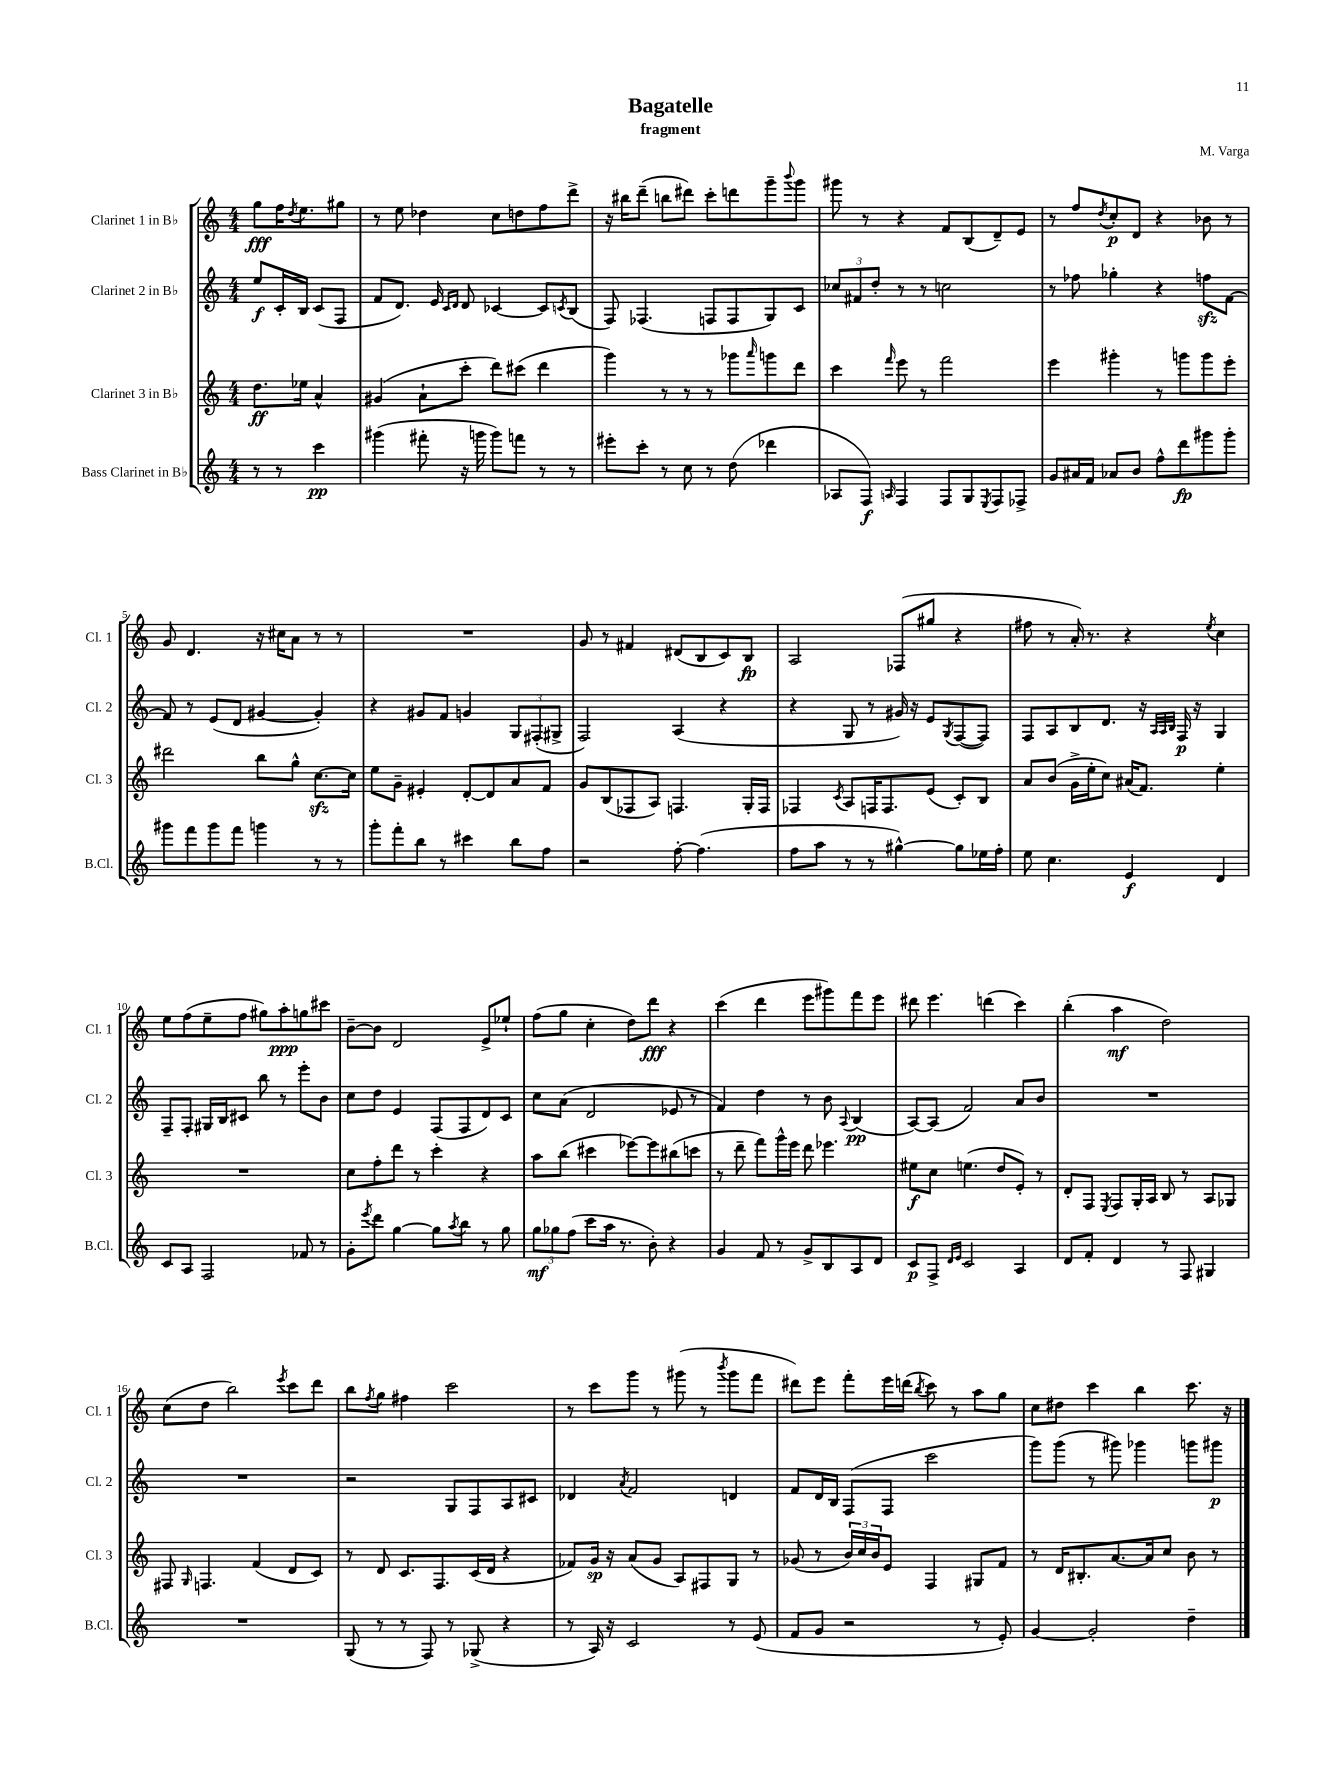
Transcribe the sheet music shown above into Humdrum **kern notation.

**kern	**kern	**kern	**kern
*staff4	*staff3	*staff2	*staff1
*clefG2	*clefG2	*clefG2	*clefG2
*k[]	*k[]	*k[]	*k[]
*M4/4	*M4/4	*M4/4	*M4/4
8r	8.dd\L	8ee/L	8gg\L
8r	.	16c'/L	16ff\K
.	.	.	8qdd/
.	16ee-\Jk	16B/JJ	8.ee\
4ccc\	4a^^/	(8c/L	.
.	.	8F/J	8gg#\J
=	=	=	=
(4ggg#\	(4g#/	8f/L	8r
.	.	8.d/J)	8ee\
8fff#'\	8a`\L	.	4dd-\
.	.	16e/	.
.	.	16qqc/LL	.
.	.	16qqd/JJ	.
16r	8ccc'\J	8d/	.
16ggg\	.	.	.
8ggg\L)	8ddd\L)	[4c-/	8cc\L
8fff\J	(8ccc#\J	.	8dd\
8r	4ddd\	8c-/]L	8ff\
.	.	8qc/	.
8r	.	(8B/J	8ddd^\J
=	=	=	=
8eee#'\L	4ggg\)	8F/)	16r
.	.	.	16bb#\LK
8ccc'\J	.	(4.F-/	(8ddd~\J
8r	8r	.	8bb\L
8cc\	8r	.	8ddd#\J)
8r	8r	8F/L	8ccc'\L
(8dd\	8ggg-\L	8F/	8ddd\
.	16qqaaa/	.	.
4ddd-\	8ggg\	8G/)	8ggg~\
.	.	.	8qqbbb/
.	8ddd\J	8c/J	8ggg\J
=	=	=	=
8A-/L	4ccc\	12cc-/L	8ggg#\
.	.	12f#/	.
8F/J)	.	.	8r
.	.	12dd'/J	.
16qqA/	16qqfff/	.	.
4F/	8eee\	8r	4r
.	8r	8r	.
8F/L	2fff\	2cc\	8f/L
8G/	.	.	(8B/
8qE/	.	.	.
8F/	.	.	8d~/)
8F-^/J	.	.	8e/J
=	=	=	=
8g/L	4eee\	8r	8r
16a#/L	.	8ff-\	8ff/L
16f/JJ	.	.	.
.	.	.	8qdd/
8a-/L	4ggg#'\	4gg-'\	8cc'/
8b/J	.	.	8d/J
8ff^^\L	8r	4r	4r
8ddd\	8ggg\L	.	.
8ggg#\	8ggg\	8ff\L	8b-\
8ggg#'\J	8eee'\J	[8f\J	8r
=	=	=	=
8ggg#\L	2ddd#\	8f/]	8g/
8fff\	.	8r	4.d/
8ggg#\	.	(8e/L	.
8fff\J	.	8d/J	.
4ggg\	8bb\L	[4g#/	16r
.	.	.	16cc#\LK
.	8gg^^\J	.	8a\J
8r	[8.cc\L	4g#'/])	8r
8r	.	.	8r
.	16cc\]Jk	.	.
=	=	=	=
8ggg'\L	8ee\L	4r	1r
8fff'\	8g~\J	.	.
8bb\J	4e#'/	8g#/L	.
8r	.	8f/J	.
4ccc#\	[8d'/L	4g/	.
.	8d/]	.	.
8bb\L	8a/	12G/L	.
.	.	(12F#'/	.
8ff\J	8f/J	.	.
.	.	12G#^/J	.
=	=	=	=
2r	8g/L	2F/)	8g/
.	(8B/	.	8r
.	8F-/	.	4f#/
.	8A/J)	.	.
[8ff'\	4.F/	(4A/	(8d#/L
(4.ff\]	.	.	8B/
.	.	4r	8c/)
.	16G'/LL	.	8B/J
.	16F/JJ	.	.
=	=	=	=
8ff\L	4F-/	4r	2A/
8aa\J	.	.	.
.	8qc/	.	.
8r	8A/L	8G/	.
8r	16F/K	8r	.
.	8.F/	.	.
[4gg#^^\)	.	16g#/)	(8F-/L
.	.	16r	.
.	(8e/J	8e/L	8gg#/J
.	.	8qG/	.
8gg#\]L	8c'/L)	([8F/	4r
16ee-\L	8B/J	8F/]J)	.
16ff'\JJ	.	.	.
=	=	=	=
8ee\	8a/L	8F/L	8ff#\
4.cc\	(8b/J	8A/	8r
.	16g^\LL	8B/	16a'/)
.	16ee'\J	.	8.r
.	8cc\J)	8.d/J	.
4e/	(16a#/LK	.	4r
.	8.f/J)	16r	.
.	.	32qqA/LLL	.
.	.	32qqA/	.
.	.	32qqB/JJJ	.
.	.	16F/	.
.	.	16r	.
.	.	.	8qee/
4d/	4ee'\	4G/	4cc\
=	=	=	=
8c/L	1r	8F~/L	8ee\L
8A/J	.	8F'/J	(8ff\
2F/	.	16G#/LL	8ee~\
.	.	16B/J	.
.	.	8c#/J	8ff\J
.	.	8bb\	8gg#\L)
.	.	8r	8aa'\
8f-/	.	8eee'\L	8gg\
8r	.	8b\J	8ccc#\J
=	=	=	=
8g'\L	8cc\L	8cc\L	[8b~\L
8qeee/	.	.	.
8ddd\J	8ff'\	8dd\J	8b\]J
[4gg\	8ddd\J	4e/	2d/
.	8r	.	.
8gg\]L	4ccc'\	(8F/L	.
8qaa/	.	.	.
8bb\J	.	8F/	.
8r	4r	8d/)	8e^/L
8gg\	.	8c/J	8ee-`/J
=	=	=	=
12gg\L	8aa\L	8cc\L	(8ff\L
12gg-\	.	.	.
.	(8bb\J	(8a\J	8gg\J
(12ff\J	.	.	.
8ccc\L	4ccc#\	2d/	4cc'\
16aa\Jk	.	.	.
8.r	.	.	.
.	[8eee-\L)	.	8dd\L)
8b'\)	8eee-\]	.	8ddd\J
4r	(8bb#\	8e-/	4r
.	8ccc\J	8r	.
=	=	=	=
4g/	8r	4f/)	(4ccc\
.	8ddd~\	.	.
8f/	8fff\L)	4dd\	4ddd\
8r	16ggg^^\L	.	.
.	16eee\JJ	.	.
8g^/L	8ddd\	8r	8eee\L
8B/	4.eee-\	8b\	8ggg#\)
.	.	8qqA/	.
8A/	.	(4B/	8fff\
8d/J	.	.	8eee\J
=	=	=	=
8c/L	8ee#\L	[8A/L)	8ddd#\
8F^/J	8cc\J	(8A/]J	4.eee\
16qqd/LL	.	.	.
16qqe/JJ	.	.	.
2c/	(4.ee\	2f/)	.
.	.	.	(4ddd\
.	8dd/L	.	.
4A/	8e'/J)	8a/L	4ccc\)
.	8r	8b/J	.
=	=	=	=
8d/L	8d'/L	1r	(4bb'\
8f'/J	8F/J	.	.
.	8qE/	.	.
4d/	8F/L	.	4aa\
.	16G'/L	.	.
.	16A/JJ	.	.
8r	8B/	.	2dd\)
8F/	8r	.	.
4G#/	8A/L	.	.
.	8G-/J	.	.
=	=	=	=
1r	8F#/	1r	(8cc\L
.	16qqG/	.	.
.	4.F/	.	8dd\J
.	.	.	2bb\)
.	(4f/	.	.
.	.	.	8qeee/
.	8d/L	.	8ccc\L
.	8c/J)	.	8ddd\J
=	=	=	=
(8G/	8r	2r	8bb\L
.	.	.	8qff/
8r	8d/	.	8gg\J
8r	8.c/L	.	4ff#\
8F/)	.	.	.
.	8.F/	.	.
8r	.	8G/L	2ccc\
(8G-^/	(16c/L	8F/	.
.	16d/JJ	.	.
4r	4r	8A/	.
.	.	8c#/J	.
=	=	=	=
8r	8f-/L)	4d-/	8r
16A/)	16g/Jk	.	8ccc\L
16r	16r	.	.
.	.	8qa/	.
2c/	(8a/L	2f/	8ggg\J
.	8g/J	.	8r
.	8A/L)	.	(8ggg#\
.	8F#/	.	8r
.	.	.	8qbbb/
8r	8G/J	4d/	8ggg#\L
(8e/	8r	.	8fff\J
=	=	=	=
8f/L	(8g-/	8f/L	8ddd#\L)
8g/J	8r	16d/L	8eee\J
.	.	16B/JJ	.
2r	24b/LL)	(8F/L	8fff'\L
.	24cc/	.	.
.	24b/J	.	.
.	8e/J	8F/J	16eee\L
.	.	.	(16ddd\JJ
.	.	.	8qbb/
.	4F/	2ccc\	8ccc\)
.	.	.	8r
8r	8G#/L	.	8aa\L
8e'/)	8f/J	.	8gg\J
=	=	=	=
[4g/	8r	8ggg\L)	8cc\L
.	16d/LK	(8ggg\J	8dd#\J
.	8.B#'/	.	.
2g'/]	.	8r	4ccc\
.	[8.a/	8ggg#\)	.
.	.	4ggg-\	4bb\
.	16a/]k	.	.
.	8cc/J	.	.
4dd~\	8b\	8ggg\L	8.ccc\
.	8r	8ggg#\J	.
.	.	.	16r
==	==	==	==
*-	*-	*-	*-
